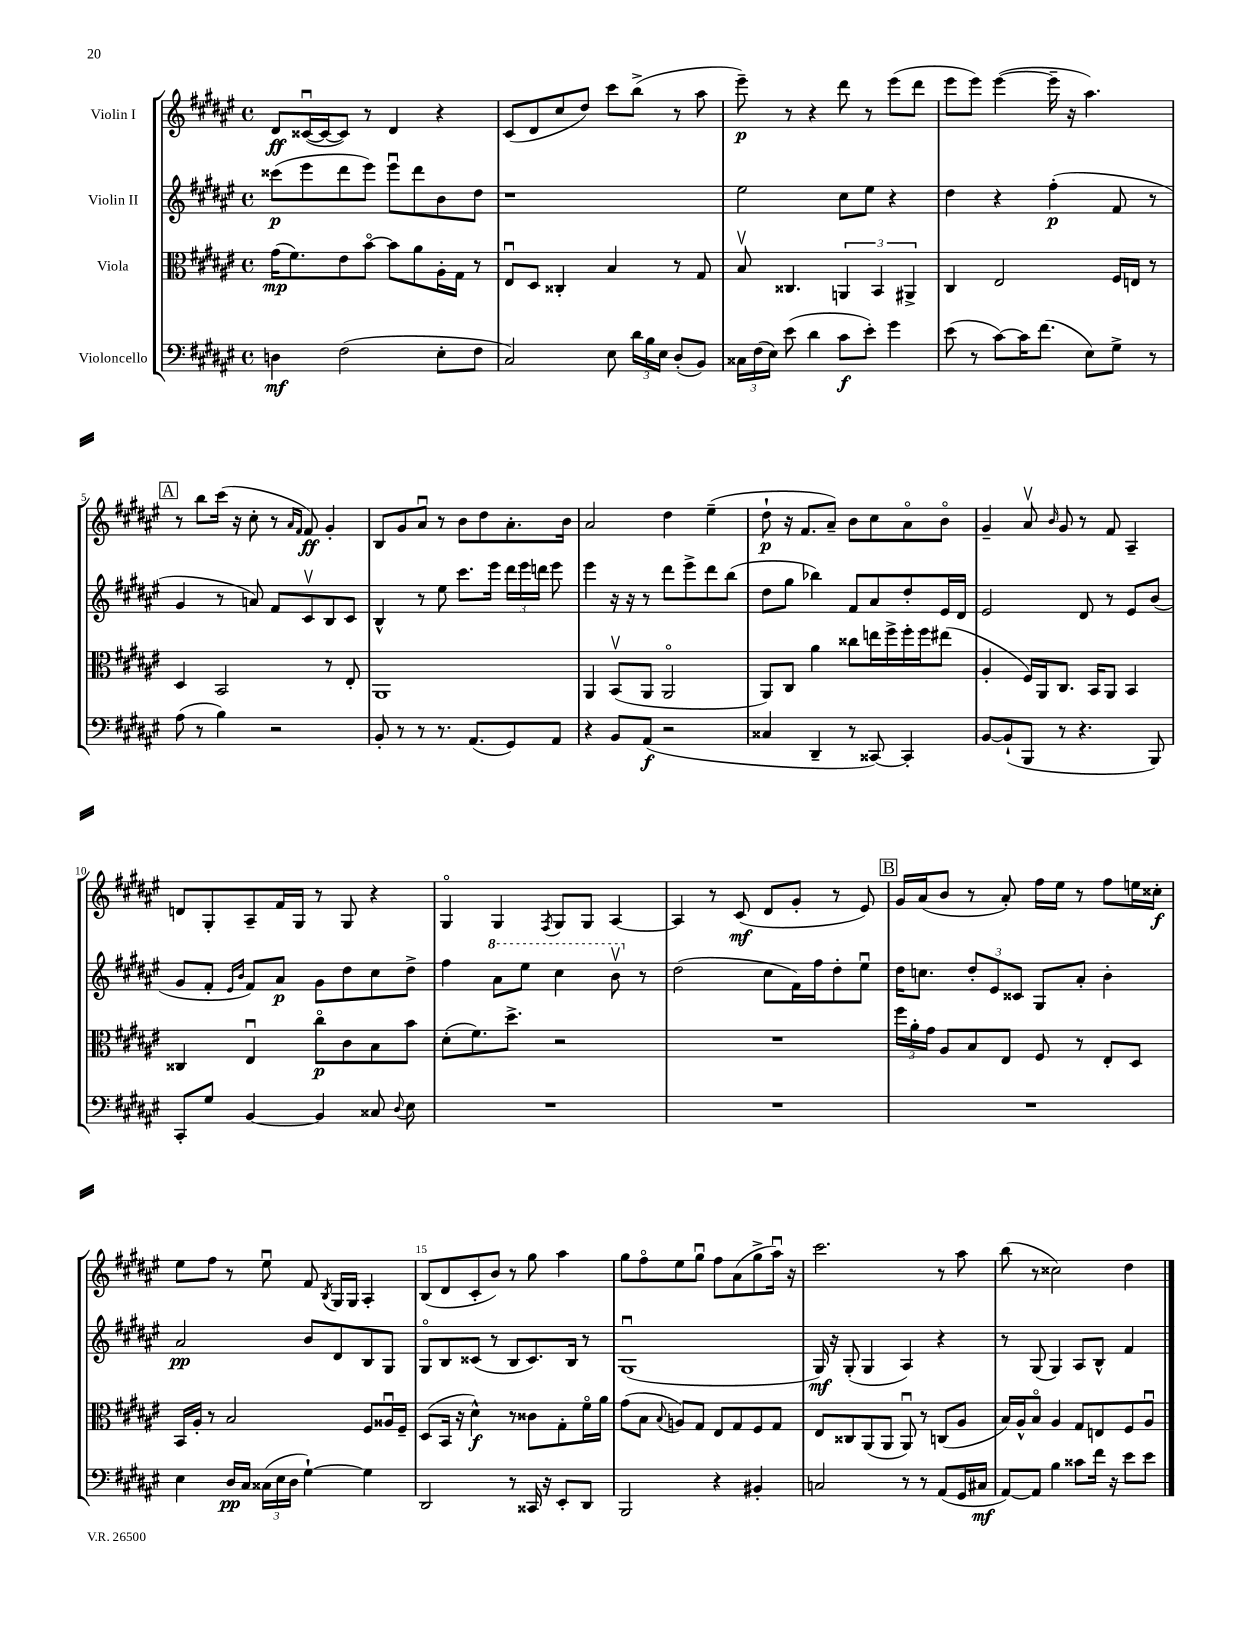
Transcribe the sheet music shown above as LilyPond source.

<<
\new StaffGroup <<
\new Staff = "s0" \with { instrumentName = "Violin I" } {
    \clef treble \key fis \major \defaultTimeSignature \time 4/4
    \autoBeamOff dis'8[\ff cisis'16~\downbow( cisis'16~ cisis'8]) r8 dis'4 r4 |
    cis'8[( dis'8 cis''8 dis''8]) cis'''8[ b''8]->( r8 ais''8 |
    eis'''8--\p) r8 r4 dis'''8 r8 eis'''8[( dis'''8] |
    eis'''8[ eis'''8]) eis'''4~( eis'''16-- r16 ais''4.) |
    \mark \markup { \box "A" } r8 b''8[ cis'''16]( r16 cis''8-. r8 \grace { ais'16[ fis'16] } fis'8\ff) gis'4-. |
    b8[ gis'8 ais'8]\downbow r8 b'8[ dis''8 ais'8.-. b'16] |
    ais'2 dis''4 eis''4--( |
    dis''8-!\p r16 fis'8.[ ais'8]--) b'8[ cis''8 ais'8\flageolet b'8]\flageolet |
    gis'4-- ais'8\upbow \grace { b'16 } gis'8 r8 fis'8 ais4-- |
    d'8[ gis8-. ais8-- fis'16 gis16] r8 gis8 r4 |
    gis4\flageolet gis4 \acciaccatura { fis8 } gis8[ gis8] ais4~ |
    ais4 r8 cis'8\mf( dis'8[ gis'8]-. r8 eis'8) |
    \mark \markup { \box "B" } gis'16[ ais'16( b'8] r8 ais'8-.) fis''16[ eis''16] r8 fis''8[ e''16 cisis''16]-.\f |
    eis''8[ fis''8] r8 eis''8\downbow fis'8 \acciaccatura { b8 } gis16[ gis16] ais4-. |
    b8[( dis'8 cis'8-. b'8]) r8 gis''8 ais''4 |
    gis''8[ fis''8\flageolet eis''8 gis''8]\downbow fis''8[ ais'8( gis''8-> ais''16]\downbow) r16 |
    cis'''2. r8 ais''8 |
    b''8( r8 cisis''2) dis''4 \bar "|." |
}
\new Staff = "s1" \with { instrumentName = "Violin II" } {
    \clef treble \key fis \major \defaultTimeSignature \time 4/4
    \autoBeamOff cisis'''8[\p( eis'''8 dis'''8 eis'''8]) eis'''8[\downbow dis'''8 b'8 dis''8] |
    r1 |
    eis''2 cis''8[ eis''8] r4 |
    dis''4 r4 fis''4-.\p( fis'8 r8 |
    \mark \markup { \box "A" } gis'4 r8 a'8) fis'8[ cis'8\upbow b8 cis'8] |
    b4-^ r8 eis''8 cis'''8.[ eis'''16] \tuplet 3/2 { dis'''16[ eis'''16 d'''16] } eis'''8 |
    eis'''4 r16 r16 r8 dis'''8[ eis'''8-> dis'''8 b''8]( |
    dis''8[ gis''8] bes''4) fis'8[ ais'8 dis''8-. eis'16 dis'16] |
    eis'2 dis'8 r8 eis'8[ b'8]( |
    gis'8[ fis'8]-. \grace { eis'16[ b'16] } fis'8[) ais'8]\p gis'8[ dis''8 cis''8 dis''8]-> |
    fis''4 \ottava #1 ais''8[ eis'''8] cis'''4 b''8\upbow \ottava #0 r8 |
    dis''2( cis''8[ fis'16) fis''16 dis''8-. eis''8]\downbow |
    \mark \markup { \box "B" } dis''16[ c''8.] \tuplet 3/2 { dis''8[-. eis'8 cisis'8] } gis8[ ais'8]-. b'4-. |
    ais'2\pp b'8[ dis'8 b8 gis8] |
    gis8[\flageolet b8 cisis'8]( r8 b8[ cisis'8.) b16] r8 |
    gis1\downbow( |
    gis16\mf) r16 gis8-.( gis4 ais4) r4 |
    r8 gis8( gis4) ais8[ b8]-^ fis'4 \bar "|." |
}
\new Staff = "s2" \with { instrumentName = "Viola" } {
    \clef alto \key fis \major \defaultTimeSignature \time 4/4
    \autoBeamOff gis'16[\mp( fis'8.) eis'8 b'8]~\flageolet b'8[ ais'8 ais16-. gis16] r8 |
    eis8[\downbow dis8] cisis4-. b4 r8 gis8 |
    b8\upbow cisis4. \tuplet 3/2 { a,4 b,4 ais,4-> } |
    cis4 eis2 fis16[ e16] r8 |
    \mark \markup { \box "A" } dis4 b,2 r8 eis8-. |
    ais,1 |
    ais,4 b,8[\upbow( ais,8] ais,2\flageolet |
    ais,8[) cis8] ais'4 cisis''8[ e''16 fis''16-> fis''16-. fis''16 eis''8]( |
    ais4-. fis16[) ais,16 cis8.] b,16[ ais,8] b,4 |
    cisis4 eis4\downbow cis''8[\flageolet\p cis'8 b8 b'8] |
    dis'8[-.( fis'8.) dis''8.]-> r2 |
    R1 |
    \mark \markup { \box "B" } \tuplet 3/2 { fis''16[ ais'16-. gis'16] } ais8[ b8 eis8] fis8 r8 eis8[-. dis8] |
    b,16[ ais16]-. r8 b2 fis8[ aisis16\downbow fis16]-- |
    dis8[( b,16] r16 dis'4-^\f) r8 cisis'8[ gis8-. fis'16\flageolet ais'16] |
    gis'8[( b8] \appoggiatura { b8 } a8[) gis8] eis8[ gis8 fis8 gis8] |
    eis8[ cisis8 ais,8( ais,8] ais,8\downbow) r8 c8[( ais8] |
    b16[) ais16-^ b8]\flageolet ais4 gis8[ e8 fis8 ais8]\downbow \bar "|." |
}
\new Staff = "s3" \with { instrumentName = "Violoncello" } {
    \clef bass \key fis \major \defaultTimeSignature \time 4/4
    \autoBeamOff d4\mf fis2( eis8[-. fis8] |
    cis2) eis8 \tuplet 3/2 { dis'16[ b16 eis16] } dis8[-.( b,8]) |
    \tuplet 3/2 { cisis16[ fis16( eis16]) } eis'8( dis'4 cis'8[\f eis'8]-.) gis'4 |
    eis'8( r8 cis'8[~) cis'16 fis'8.]( eis8[) gis8]-> r8 |
    \mark \markup { \box "A" } ais8( r8 b4) r2 |
    b,8-. r8 r8 r8. ais,8.[( gis,8) ais,8] |
    r4 b,8[ ais,8]\f( r2 |
    cisis4 dis,4-- r8 cisis,8~) cisis,4-. |
    b,8[~ b,8-!( b,,8] r8 r4. b,,8) |
    cis,8[-. gis8] b,4~ b,4 cisis8 \appoggiatura { dis8 } eis8 |
    R1 |
    R1 |
    \mark \markup { \box "B" } R1 |
    eis4 dis16[\pp cis16] \tuplet 3/2 { cisis16[( eis16 dis16] } gis4~-!) gis4 |
    dis,2 r8 cisis,16 r16 eis,8[-. dis,8] |
    b,,2 r4 bis,4-. |
    c2 r8 r8 ais,8[( gis,16 cis16]\mf |
    ais,8[~) ais,8] b4 cisis'8[ fis'16] r16 eis'8[ eis'8] \bar "|." |
}
>>
>>
\layout { \context { \Score \override BarNumber.break-visibility = ##(#f #t #t) barNumberVisibility = #(every-nth-bar-number-visible 5) } }
